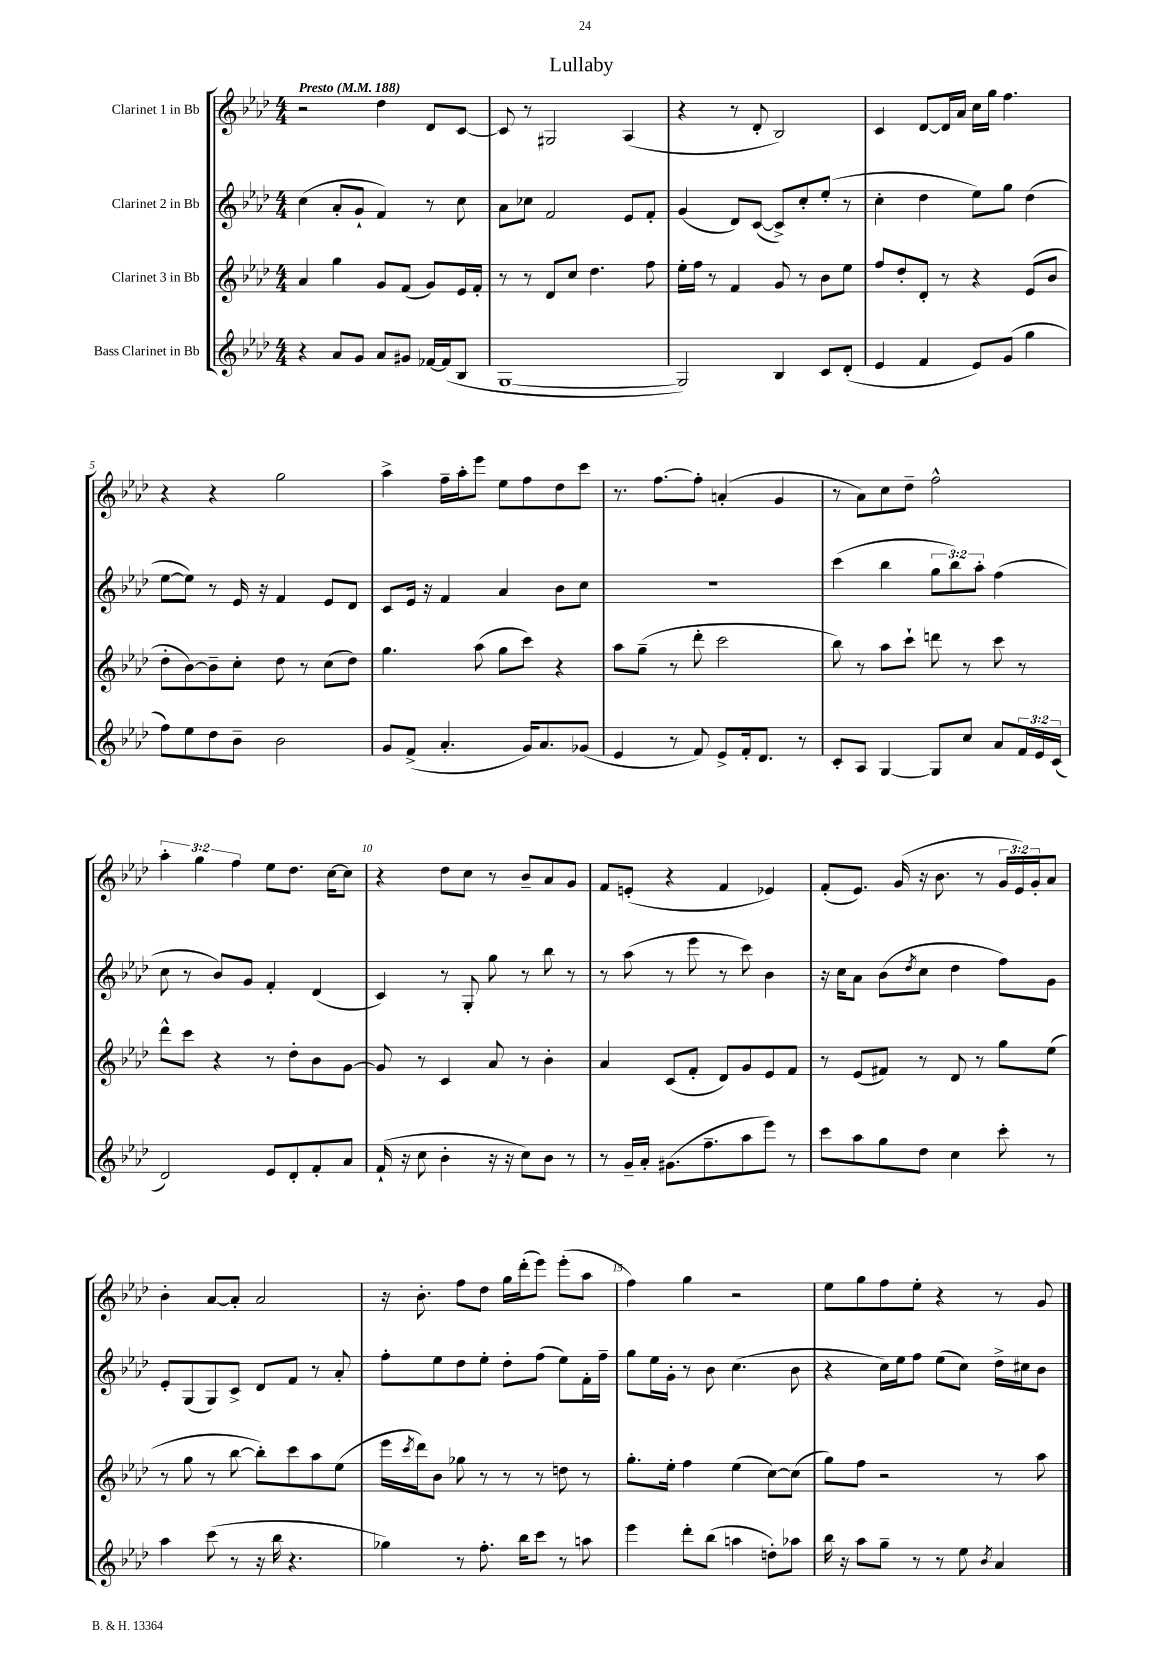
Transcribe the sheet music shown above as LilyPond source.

\header { title = "Lullaby" }
<<
\new StaffGroup <<
\new Staff = "s0" \with { instrumentName = "Clarinet 1 in Bb" } {
    \clef treble \key aes \major \numericTimeSignature \time 4/4 \override Staff.TupletNumber.text = #tuplet-number::calc-fraction-text \tempo "Presto" 4 = 188
    r2 des''4 des'8 c'8~ |
    c'8 r8 gis2 aes4( |
    r4 r8 des'8-. bes2) |
    c'4 des'8~ des'16 aes'16 c''16 g''16 f''4. |
    r4 r4 g''2 |
    aes''4-> f''16-- aes''16-. ees'''8 ees''8 f''8 des''8 c'''8 |
    r8. f''8.~ f''8-. a'4-.( g'4 |
    r8 aes'8) c''8 des''8-- f''2-^ |
    \tuplet 3/2 { aes''4-. g''4 f''4 } ees''8 des''8. c''16~ c''8 |
    r4 des''8 c''8 r8 bes'8-- aes'8 g'8 |
    f'8 e'8-.( r4 f'4 ees'4) |
    f'8-.( ees'8.) g'16( r16 bes'8. r8 \tuplet 3/2 { g'16 ees'16) g'16-. } aes'8 |
    bes'4-. aes'8~ aes'8-. aes'2 |
    r16 bes'8.-. f''8 des''8 g''16 des'''16-.( ees'''8) ees'''8-.( aes''8 |
    f''4) g''4 r2 |
    ees''8 g''8 f''8 ees''8-. r4 r8 g'8 \bar "|." |
}
\new Staff = "s1" \with { instrumentName = "Clarinet 2 in Bb" } {
    \clef treble \key aes \major \numericTimeSignature \time 4/4 \override Staff.TupletNumber.text = #tuplet-number::calc-fraction-text
    c''4( aes'8-. g'8-! f'4) r8 c''8 |
    aes'8 ces''8 f'2 ees'8 f'8-. |
    g'4( des'8) c'8~( c'8->) c''8-. ees''8-.( r8 |
    c''4-. des''4 ees''8) g''8 des''4( |
    ees''8~ ees''8) r8 ees'16 r16 f'4 ees'8 des'8 |
    c'8 ees'16 r16 f'4 aes'4 bes'8 c''8 |
    r1 |
    c'''4( bes''4 \tuplet 3/2 { g''8 bes''8) aes''8-. } f''4( |
    c''8 r8 bes'8) g'8 f'4-. des'4( |
    c'4) r8 g8-. g''8 r8 bes''8 r8 |
    r8 aes''8( r8 ees'''8 r8 c'''8) bes'4 |
    r16 c''16 aes'8 bes'8( \acciaccatura { des''8 } c''8 des''4 f''8) g'8 |
    ees'8-. g8( g8) c'8-> des'8 f'8 r8 aes'8-. |
    f''8-. ees''8 des''8 ees''8-. des''8-. f''8( ees''8) f'16-. f''16-- |
    g''8 ees''16 g'16-. r8 bes'8 c''4.( bes'8 |
    r4 c''16) ees''16 f''8 ees''8( c''8) des''16-> cis''16 bes'8 \bar "|." |
}
\new Staff = "s2" \with { instrumentName = "Clarinet 3 in Bb" } {
    \clef treble \key aes \major \numericTimeSignature \time 4/4
    aes'4 g''4 g'8 f'8( g'8) ees'16 f'16-. |
    r8 r8 des'8 c''8 des''4. f''8 |
    ees''16-. f''16 r8 f'4 g'8 r8 bes'8 ees''8 |
    f''8 des''8-. des'8-. r8 r4 ees'8( bes'8 |
    des''8-. bes'8~) bes'8-- c''8-. des''8 r8 c''8( des''8) |
    g''4. aes''8( g''8 c'''8) r4 |
    aes''8 g''8--( r8 des'''8-. c'''2 |
    bes''8) r8 aes''8 c'''8-! d'''8 r8 c'''8 r8 |
    des'''8-^ c'''8 r4 r8 des''8-. bes'8 g'8~ |
    g'8 r8 c'4 aes'8 r8 bes'4-. |
    aes'4 c'8( f'8-. des'8) g'8 ees'8 f'8 |
    r8 ees'8( fis'8) r8 des'8 r8 g''8 ees''8( |
    r8 g''8 r8 bes''8~ bes''8-.) c'''8 aes''8 ees''8( |
    ees'''16 \acciaccatura { c'''8 } des'''16) bes'8 ges''8 r8 r8 r8 d''8 r8 |
    g''8.-. ees''16-. f''4 ees''4( c''8~) c''8( |
    g''8) f''8 r2 r8 aes''8 \bar "|." |
}
\new Staff = "s3" \with { instrumentName = "Bass Clarinet in Bb" } {
    \clef treble \key aes \major \numericTimeSignature \time 4/4 \override Staff.TupletNumber.text = #tuplet-number::calc-fraction-text
    r4 aes'8 g'8 aes'8 gis'8 fes'16~ fes'16( bes8 |
    g1~ |
    g2) bes4 c'8 des'8-.( |
    ees'4 f'4 ees'8) g'8( g''4 |
    f''8) ees''8 des''8 bes'8-- bes'2 |
    g'8 f'8->( aes'4.-. g'16) aes'8. ges'8( |
    ees'4 r8 f'8) ees'8-> f'16-. des'8. r8 |
    c'8-. aes8 g4~ g8 c''8 aes'8 \tuplet 3/2 { f'16 ees'16 c'16( } |
    des'2) ees'8 des'8-. f'8-. aes'8 |
    f'16-!( r16 c''8 bes'4-. r16 r16 c''8) bes'8 r8 |
    r8 g'16-- aes'16-. gis'8.( f''8.-- aes''8 ees'''8) r8 |
    c'''8 aes''8 g''8 des''8 c''4 c'''8-. r8 |
    aes''4 c'''8( r8 r16 bes''16 r4. |
    ges''4) r8 f''8.-. bes''16 c'''8 r8 a''8 |
    ees'''4 des'''8-. bes''8( a''4 d''8-.) aes''8 |
    bes''16 r16 aes''8 g''8-- r8 r8 ees''8 \acciaccatura { bes'8 } aes'4 \bar "|." |
}
>>
>>
\layout { \context { \Score \override BarNumber.break-visibility = ##(#f #t #t) barNumberVisibility = #(every-nth-bar-number-visible 5) } }
